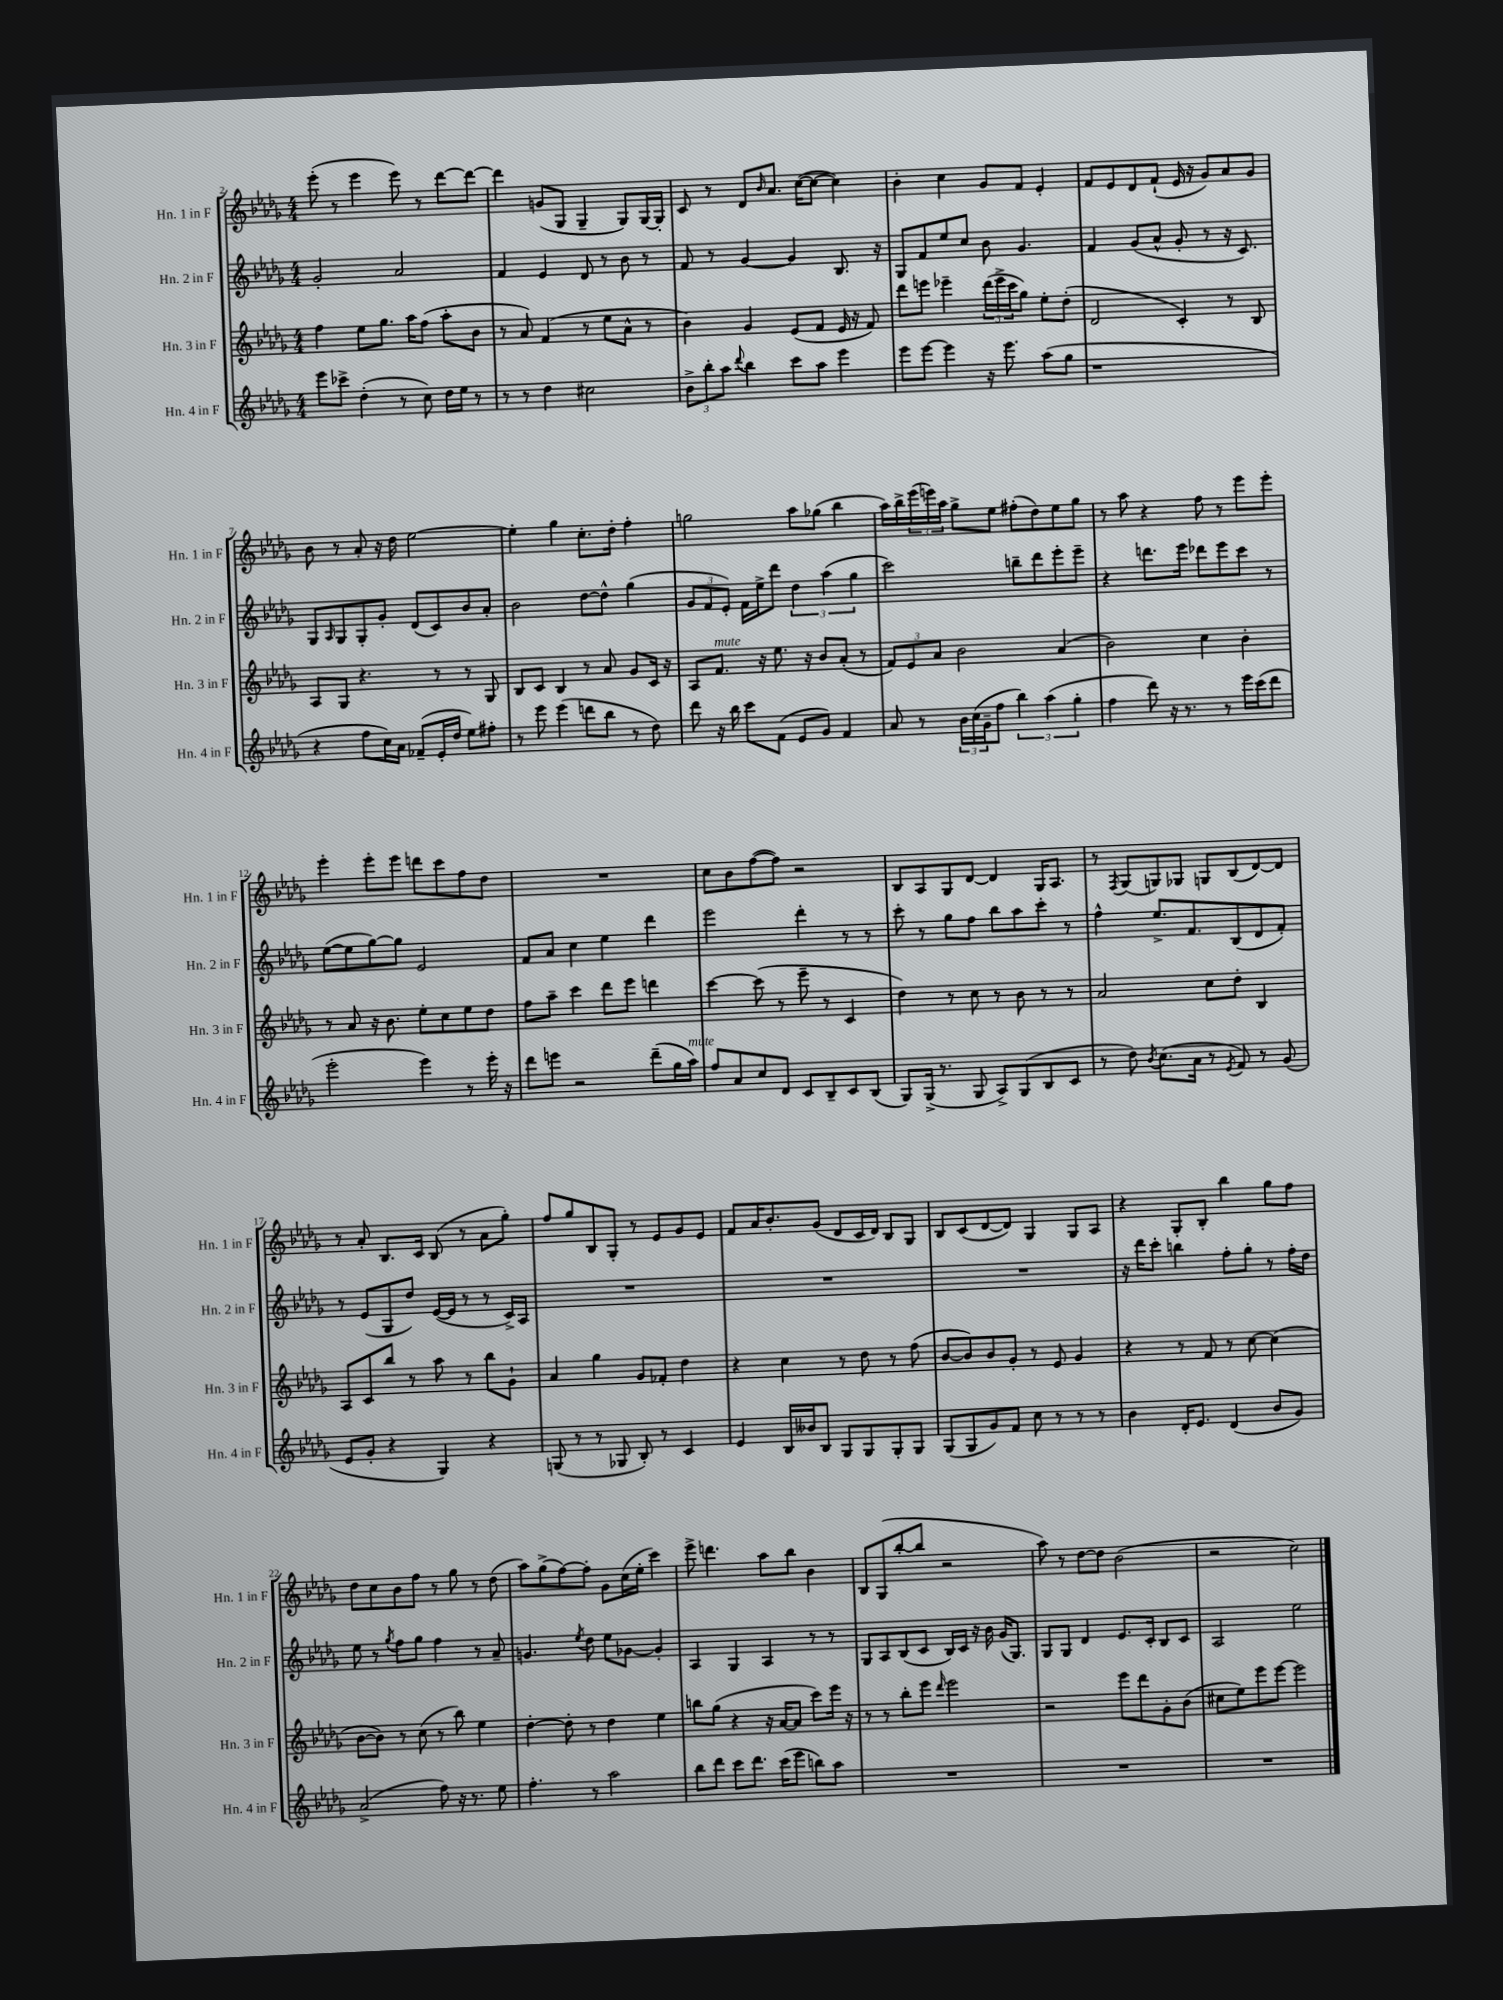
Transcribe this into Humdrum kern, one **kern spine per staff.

**kern	**kern	**kern	**kern
*staff4	*staff3	*staff2	*staff1
*clefG2	*clefG2	*clefG2	*clefG2
*k[b-e-a-d-g-]	*k[b-e-a-d-g-]	*k[b-e-a-d-g-]	*k[b-e-a-d-g-]
*M4/4	*M4/4	*M4/4	*M4/4
8eee-	4ff	2g-'	(8eee-'
8ccc-^	.	.	8r
(4dd-'	8ee-	.	4eee-
.	8.gg-	.	.
8r	.	2a-	8eee-)
.	16aa-	.	.
8cc)	(8ff	.	8r
16dd-	8aa-'	.	[8ddd-
16ee-	.	.	.
8r	8b-	.	8ddd-_
=	=	=	=
8r	8r	4f	4ddd-]
8r	8a-)	.	.
4dd-	(4f	4e-	(8g
.	.	.	8G-
2cc#	8r	8d-	4G-~
.	8ee-	8r	.
.	8a-^^	8b-	8G-)
.	8r	8r	[16G-
.	.	.	16G-']
=	=	=	=
12b-^	4b-)	8f	8c
12bb-'	.	.	.
.	.	8r	8r
12aa-	.	.	.
8qqddd-	.	.	.
4bb-	4g-	[4g-	8d-
.	.	.	16qqb-
.	.	.	8.a-
8ccc	(8e-	4g-]	.
.	.	.	([16cc
8aa-	8f	.	8cc_
4eee-	16e-	8.B-	4cc])
.	16r	.	.
.	8f)	.	.
.	.	16r	.
=	=	=	=
8eee-	8ddd-	8G-	4b-'
[8eee-	8eee	8f	.
4eee-]	4eee-~	8ee-	4cc
.	.	8cc	.
16r	(24ddd-	8b-	8g-
.	24eee-^	.	.
8.eee-	.	.	.
.	24ccc	.	.
.	8gg-)	4.g-	8f
(8aa-	8ee-'	.	4e-'
8gg-	(8dd-'	.	.
=	=	=	=
1r	2d-	4f	8f
.	.	.	8e-
.	.	(8g-	8d-
.	.	8a-^^	(8f`
.	4c')	8g-'	16e-
.	.	.	16r
.	.	8r	8g-)
.	8r	16r	8a-
.	.	8.c)	.
.	8B-	.	8g-
=	=	=	=
4r	8A-	8G-	8b-
.	.	16qqA-	.
.	8G-	8G-	8r
8ff	4.r	8G-'	8a-'
16cc)	.	8g-'	16r
16a-	.	.	16dd-
(8f-~	.	(8d-	[2ee-
16e-'	8r	8c)	.
16dd-	.	.	.
8ee-)	8r	8b-	.
8ff#'	8G-	8a-'	.
=	=	=	=
8r	8B-	2b-	4ee-']
8eee-	8c	.	.
(4eee-	4B-	.	4gg-
8ddd	8r	[8dd-	8.cc'
8bb-	8a-	8dd-^^]	.
.	.	.	16dd-'
8r	8g-	(4gg-	4ff'
8dd-)	16c	.	.
.	16r	.	.
=	=	=	=
8ddd-	8A-	12g-	2gg
.	.	12f	.
16r	8.f	.	.
.	.	12e-')	.
16bb-	.	.	.
8ccc	.	16f	.
.	16r	16ee-^	.
(8f	8.ee-	8ddd-	.
8e-	.	6dd-	8aa-
.	16r	.	.
8g-)	8b-	.	(8gg-
.	.	(6aa-	.
4f	(8a-'	.	4bb-
.	.	6gg-	.
.	8r	.	.
=	=	=	=
8a-	12f)	2ccc)	16aa-)
.	.	.	16bb-^
.	12e-	.	.
8r	.	.	(24eee-
.	12a-	.	24eee)
.	.	.	24aa-
24b-	2b-	.	8gg-^
(24cc	.	.	.
24g-~	.	.	.
8ff	.	.	8ee-
6bb-)	.	8bb~	(8ff#'
.	.	8ddd-	8dd-)
(6aa-	.	.	.
.	(4a-	8eee-'	8ee-
6gg-'	.	.	.
.	.	8eee-~	8gg-
=	=	=	=
4ff	2b-)	4r	8r
.	.	.	8aa-
8ddd-)	.	8.ddd	4r
16r	.	.	.
8.r	.	16eee-	.
.	4cc	8ddd-	8ff
8r	.	8eee-	8r
16eee-	4b-'	8ccc	8eee-
(16ccc	.	.	.
8ddd-	.	8r	8eee-'
=	=	=	=
2eee-'	8r	([8ee-	4eee-'
.	8a-	8ee-]	.
.	16r	[8gg-)	8eee-'
.	8.b-	.	.
.	.	8gg-]	8eee-
4eee-)	8ee-'	2e-	8ddd
.	8cc	.	8ccc
8r	8ee-	.	8ff
16eee-'	8dd-	.	8dd-
16r	.	.	.
=	=	=	=
8ddd-	8ff	8f	1r
8eee	8aa-~	8a-	.
2r	4ccc	4cc	.
.	8ddd-	4ee-	.
.	8eee-	.	.
(8ddd-~	4ddd	4ddd-	.
16gg-	.	.	.
16aa-)	.	.	.
=	=	=	=
8ff	[4ccc	2eee-	8cc
8a-	.	.	8b-
8cc	(8ccc]	.	([8ff
8d-	8r	.	8ff])
8c	8eee-~	4ddd-'	2r
8B-~	8r	.	.
8c	4c	8r	.
(8B-	.	8r	.
=	=	=	=
8G-)	4dd-)	8ccc'	8B-
(16G-^	.	8r	8A-
8.r	.	.	.
.	8r	8gg-	8G-
8G-	8cc	8ff	[8d-
8A-^)	8r	8bb-	4d-]
(8G-	8b-	8aa-	.
8B-	8r	8ccc'	16G-
.	.	.	8.A-
8c	8r	8r	.
=	=	=	=
8r	2a-	4ff^^	8r
.	.	.	8qF
8dd-)	.	.	(8G-
8qb-	.	.	.
(8.cc	.	8.ee-^	8G)
.	.	.	8G-
16a-	.	8.f	.
8r	8cc	.	8G
8qe-	.	.	.
8f)	8dd-'	(8B-	(8B-
8r	4B-	8d-	[8d-)
(8g-	.	8f')	8d-]
=	=	=	=
8e-	8A-	8r	8r
8g-'	8c	(8e-	8a-'
4r	8bb-	8G-	8.B-
.	8r	8dd-)	.
.	.	.	16c
4G-)	8aa-	([16e-	(8B-
.	.	16e-]	.
.	8r	8r	8r
4r	8bb-	8r	8a-
.	8g-`	16c^)	8gg-')
.	.	16A-	.
=	=	=	=
(8G	4a-	1r	8ff
8r	.	.	8gg-
8r	4gg-	.	8B-
8G-	.	.	8G-'
8B-')	8g-	.	8r
8r	8f-'	.	8e-
4c	4dd-	.	8g-
.	.	.	8e-
=	=	=	=
4e-	4r	1r	8f
.	.	.	16a-
.	.	.	8.b-'
16B-	4cc	.	.
16b--	.	.	.
8B-	.	.	(8g-
8G-	8r	.	8d-
8G-	8dd-	.	16c
.	.	.	16d-)
8G-'	8r	.	8B-
8G-	(8ff	.	8G-
=	=	=	=
(8G-	[8b-	1r	8B-
8G-	8b-])	.	(8c
8g-)	8b-	.	[8d-
8f	8g-'	.	8d-])
8cc	8r	.	4G-
8r	8e-	.	.
8r	4g-	.	8G-
8r	.	.	8A-
=	=	=	=
4b-	4r	16r	4r
.	.	16ddd-	.
.	.	8ccc'	.
16d-'	8r	4bb	8G-'
8.e-	.	.	.
.	8f	.	8B-'
(4d-	8r	8ff'	4bb-
.	[8cc	8gg-'	.
8b-	(4cc]	8r	8gg-
8g-)	.	16ff'	8ff
.	.	16dd-	.
=	=	=	=
(2a-^	[8b-	8ee-	8dd-
.	8b-])	8r	8cc
.	.	8qgg-	.
.	8r	8ff	8b-
.	(8cc	8gg-	8ff
8ff)	8r	4ff	8r
16r	8bb-)	.	8gg-
8.r	.	.	.
.	4ee-	8r	8r
8ee-	.	8a-~	(8dd-
=	=	=	=
4.ff'	[4dd-'	4.g	8aa-)
.	.	.	(8gg-^
.	8dd-']	.	[8ff)
.	.	8qee-	.
8r	8r	8dd-	8ff']
2aa-	4dd-	8ee-	8g-
.	.	[8g-	(16cc
.	.	.	16ee-'
.	4ee-	4g-']	4ccc)
=	=	=	=
8bb-	8bb	4A-	8eee-^
8ddd-	(8gg-	.	4.ddd
8ccc	4r	4G-	.
8.ddd-	.	.	.
.	16r	4A-	8aa-
(16ccc	[16a-	.	.
8eee-	8a-]	.	8bb-
8bb)	8ccc)	8r	4b-
8aa-	16eee-	8r	.
.	16r	.	.
=	=	=	=
1r	8r	8G-	8B-
.	8r	8A-	(8G-
.	8bb-'	(8B-	[8bb-'
.	8eee-	8c	8bb-]
.	16qqddd-	.	.
.	2eee-	16B-)	2r
.	.	16c	.
.	.	16r	.
.	.	16b-	.
.	.	(16g-	.
.	.	8.G-)	.
=	=	=	=
1r	2r	8G-	8aa-)
.	.	8G-	8r
.	.	4d-	[8dd-
.	.	.	8dd-]
.	8eee-	8.e-	(2b-
.	8ddd-	.	.
.	.	16c'	.
.	8g-'	8B-	.
.	(8b-	8c	.
=	=	=	=
1r	8cc#	2A-	2r
.	8ee-)	.	.
.	8eee-	.	.
.	[8eee-	.	.
.	2eee-]	2ee-	2cc)
==	==	==	==
*-	*-	*-	*-
